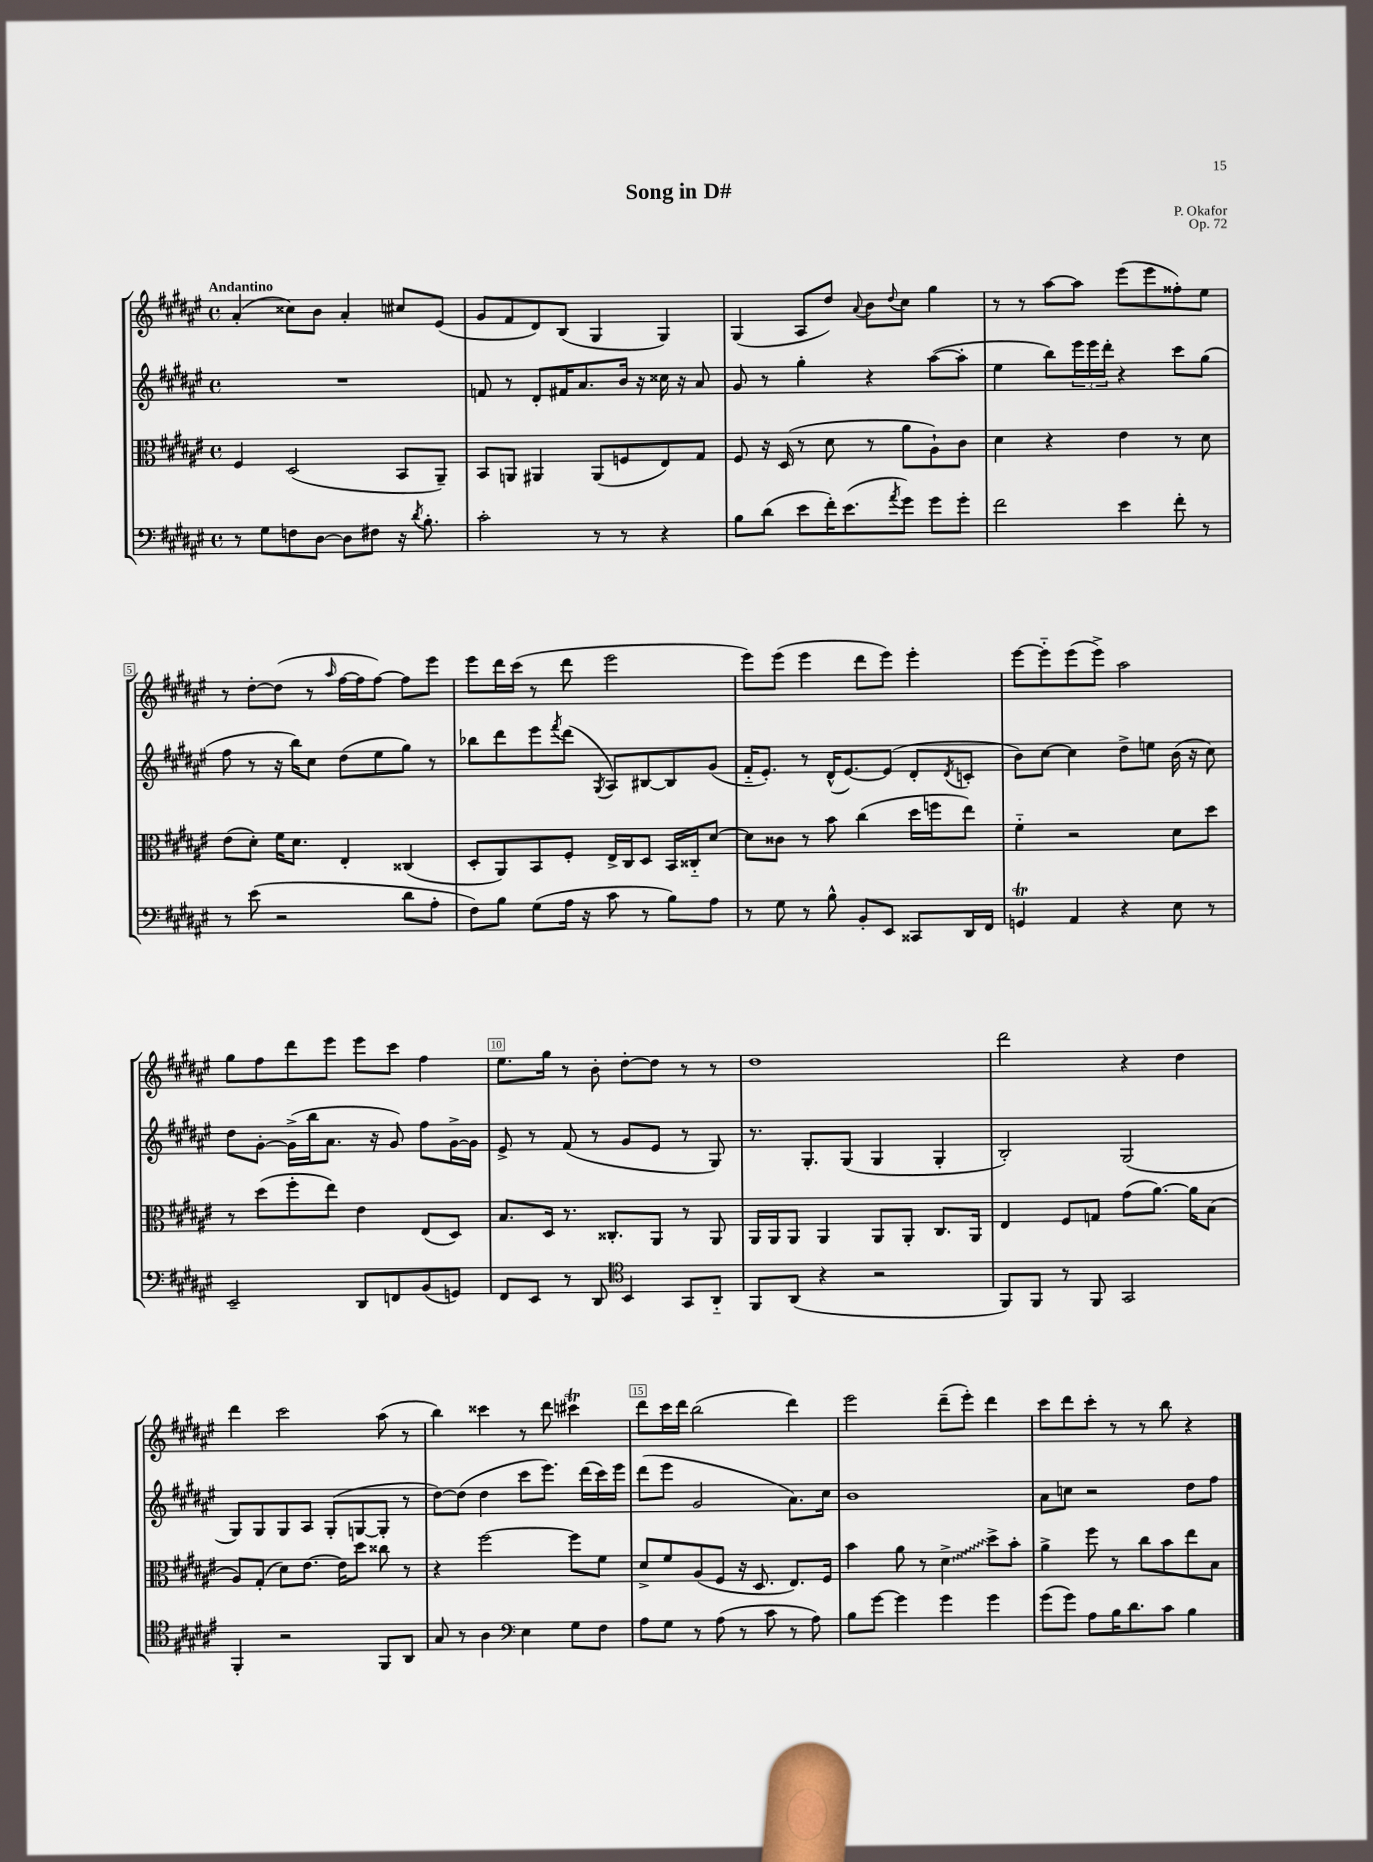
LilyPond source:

\header { title = "Song in D#" composer = "P. Okafor" opus = "Op. 72" }
<<
\new StaffGroup <<
\new Staff = "s0" {
    \clef treble \key fis \major \defaultTimeSignature \time 4/4 \tempo "Andantino"
    ais'4-.( cisis''8) b'8 ais'4-. cis''8 eis'8( |
    gis'8 fis'8 dis'8) b8( gis4 gis4) |
    gis4( ais8 dis''8) \appoggiatura { ais'8 } b'8 \appoggiatura { dis''8 } cis''8 gis''4 |
    r8 r8 ais''8~ ais''8 eis'''8( eis'''8 fisis''8-.) eis''8 |
    r8 dis''8~-. dis''8( r8 \grace { ais''16 } fis''16~ fis''16 fis''8~) fis''8 eis'''8 |
    eis'''8 dis'''16 cis'''16( r8 dis'''8 eis'''2 |
    eis'''8) eis'''8( eis'''4 dis'''8 eis'''8) eis'''4-. |
    eis'''8~ eis'''8-_ eis'''8( eis'''8->) ais''2 |
    gis''8 fis''8 dis'''8 eis'''8 eis'''8 cis'''8 fis''4 |
    eis''8. gis''16 r8 b'8-. dis''8~-. dis''8 r8 r8 |
    dis''1 |
    dis'''2 r4 dis''4 |
    dis'''4 cis'''2 ais''8( r8 |
    b''4) cisis'''4 r8 dis'''8 cis'''4\trill |
    dis'''8 cis'''16 dis'''16 b''2( dis'''4) |
    eis'''2 dis'''8--( eis'''8-.) dis'''4 |
    cis'''8 dis'''8 cis'''8-. r8 r8 b''8 r4 \bar "|." |
}
\new Staff = "s1" {
    \clef treble \key fis \major \defaultTimeSignature \time 4/4
    R1 |
    f'8 r8 dis'8-. fis'16 ais'8. b'16 r16 cisis''16 r16 ais'8 |
    gis'8 r8 gis''4-. r4 ais''8~( ais''8-. |
    eis''4 b''8) \tuplet 3/2 { eis'''16 eis'''16 dis'''16-. } r4 cis'''8 gis''8( |
    fis''8 r8 r16 b''16) cis''8 dis''8( eis''8 gis''8) r8 |
    bes''8 dis'''8 eis'''8 \acciaccatura { fis'''8 } dis'''8( \acciaccatura { gis8 } ais8) bis8~ bis8 gis'8( |
    fis'16-_ eis'8.-.) r8 dis'16-^( eis'8.~) eis'8( dis'8-. \acciaccatura { dis'8 } c'8-. |
    b'8) cis''8~ cis''4 dis''8-> e''8 b'16( r16 cis''8) |
    dis''8 gis'8~-. gis'16->( b''16 ais'8. r16 gis'8) fis''8 gis'16~-> gis'16 |
    eis'8-> r8 fis'8( r8 gis'8 eis'8 r8 gis8) |
    r8. gis8.-. gis8( gis4 gis4-. |
    b2-.) gis2( |
    gis8) gis8 gis8 ais8 gis8-.( g8~ g8-. r8 |
    dis''8~) dis''8( dis''4 cis'''8 eis'''8.) dis'''16( cis'''16) eis'''16 |
    dis'''8( eis'''8 gis'2 ais'8.) cis''16 |
    b'1 |
    ais'8 c''8 r2 dis''8 fis''8 \bar "|." |
}
\new Staff = "s2" {
    \clef alto \key fis \major \defaultTimeSignature \time 4/4
    fis4 dis2( b,8 ais,8--) |
    b,8 a,8 ais,4 ais,8( f8 eis8) gis8 |
    fis8 r16 dis16( r8 dis'8 r8 ais'8 ais8-!) cis'8 |
    dis'4 r4 eis'4 r8 dis'8 |
    eis'8( dis'8-.) fis'16 dis'8. eis4-. cisis4( |
    dis8-. ais,8) b,8 fis8-. eis16-> cis16 dis8 b,16 cisis16-_ dis'8~ |
    dis'8 cisis'8 r8 b'8 cis''4( dis''16 f''16 eis''8) |
    fis'4-_ r2 dis'8 dis''8 |
    r8 dis''8( fis''8-. eis''8) eis'4 eis8( dis8) |
    b8. dis16 r8. cisis8.-. ais,8 r8 ais,8 |
    ais,16 ais,16 ais,8 ais,4 ais,8 ais,8-. cis8. ais,16 |
    eis4 fis8 g8 gis'8( ais'8.~) ais'16 b8( |
    ais8) gis8-.( dis'8) eis'8.~ eis'16 dis''8 cisis''8 r8 |
    r4 fis''2~ fis''8 fis'8 |
    dis'8-> fis'8 ais8( fis8 r16 dis8. eis8.) fis16 |
    b'4 ais'8 r8 \once \override Glissando.style = #'zigzag dis'4->\glissando dis''8-> b'8-. |
    ais'4-> fis''8 r8 cis''8 b'8 eis''8 b8 \bar "|." |
}
\new Staff = "s3" {
    \clef bass \key fis \major \defaultTimeSignature \time 4/4
    r8 gis8 f8 dis8~ dis8 fis8 r16 \acciaccatura { dis'8 } b8.-. |
    cis'2-. r8 r8 r4 |
    b8 dis'8( eis'8 fis'16-.) eis'8.( \acciaccatura { ais'8 } gis'8) gis'8 gis'8-. |
    fis'2 eis'4 fis'8-. r8 |
    r8 eis'8( r2 dis'8 ais8-. |
    fis8) b8 gis8( ais16 r16 cis'8 r8 b8) ais8 |
    r8 gis8 r8 b8-^ b,8-. eis,8 cisis,8 dis,16 fis,16 |
    g,4\trill ais,4 r4 eis8 r8 |
    eis,2-- dis,8 f,8 b,8( g,8) |
    fis,8 eis,8 r8 dis,8 \clef tenor b,4 gis,8 ais,8-_ |
    fis,8 ais,8( r4 r2 |
    fis,8) fis,8 r8 fis,8 gis,2 |
    fis,4-. r2 fis,8 ais,8 |
    gis8 r8 ais4 \clef bass eis4 gis8 fis8 |
    ais8 gis8 r8 ais8( r8 cis'8 r8 ais8) |
    b8 gis'8~ gis'4 gis'4 gis'4 |
    gis'8( gis'8) ais8 b16 dis'8. cis'8 b4 \bar "|." |
}
>>
>>
\layout { \context { \Score \override BarNumber.break-visibility = ##(#f #t #t) barNumberVisibility = #(every-nth-bar-number-visible 5) \override BarNumber.stencil = #(make-stencil-boxer 0.1 0.3 ly:text-interface::print) } }
